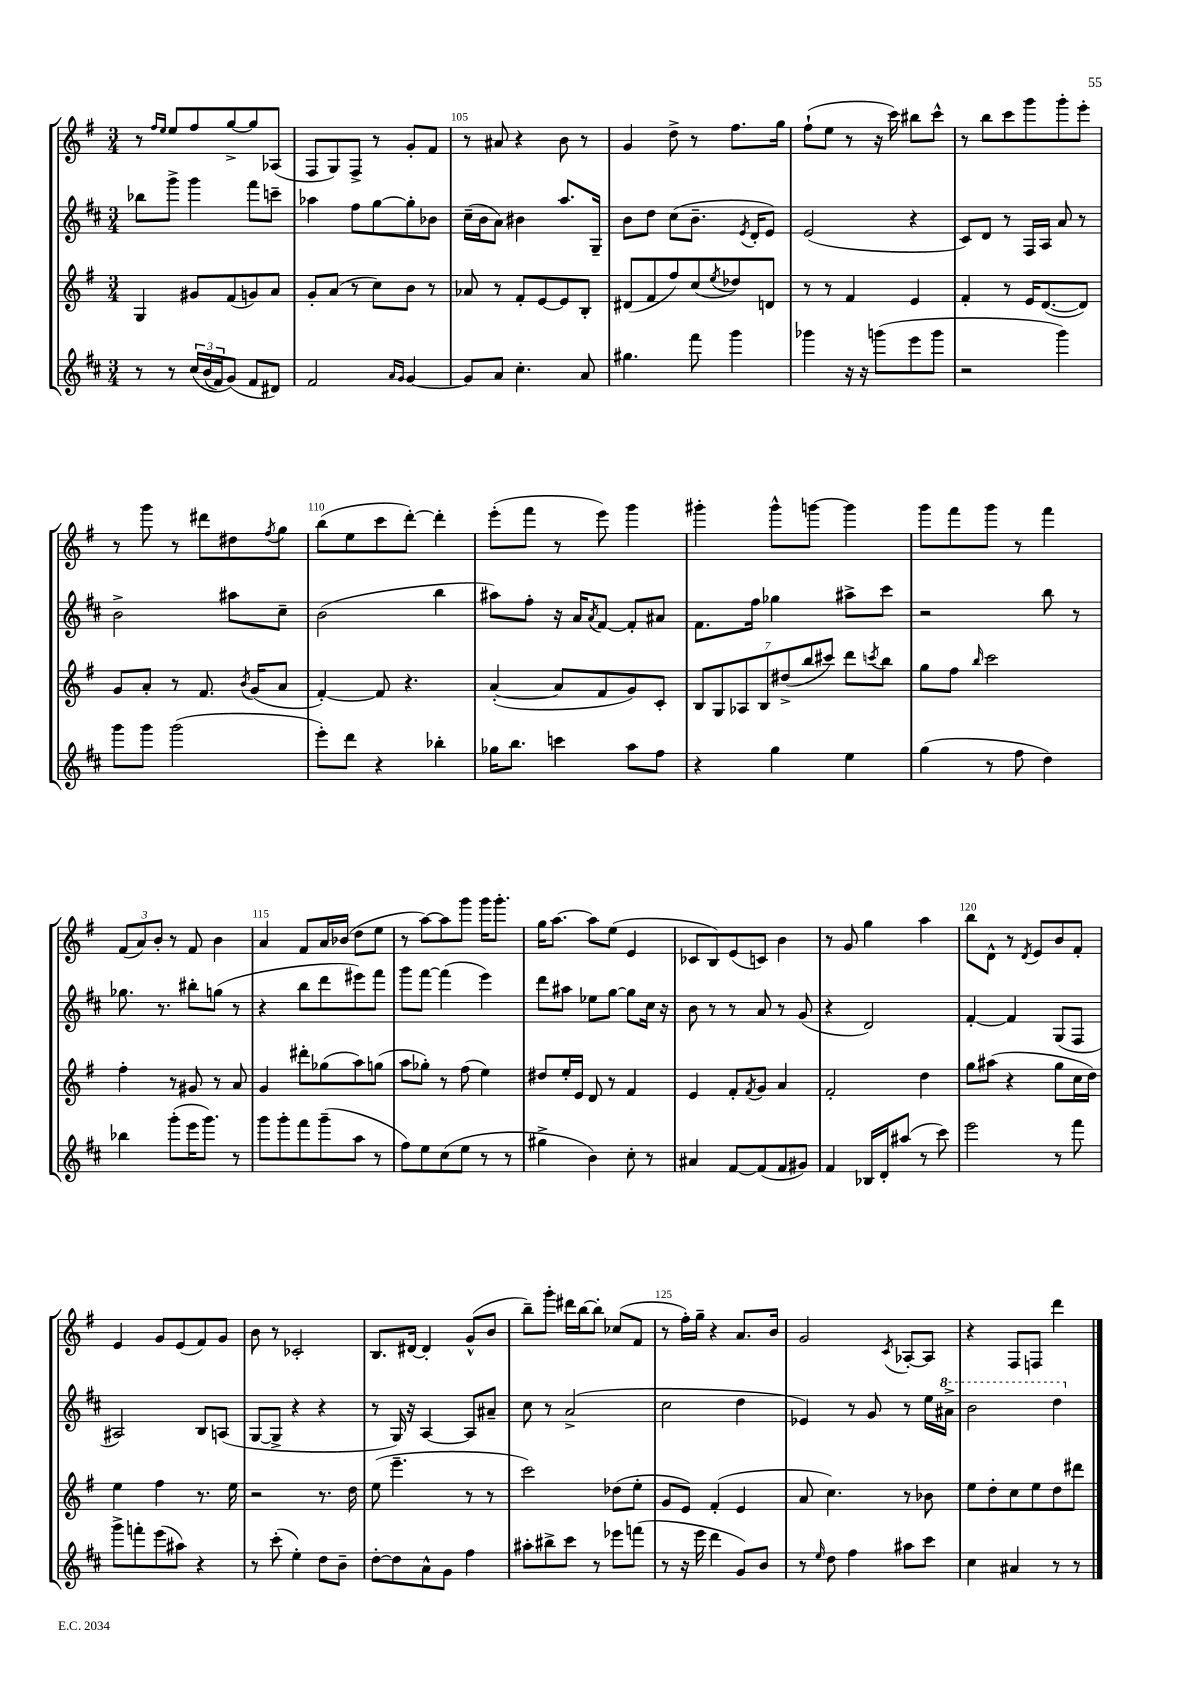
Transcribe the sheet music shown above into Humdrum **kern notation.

**kern	**kern	**kern	**kern
*staff4	*staff3	*staff2	*staff1
*clefG2	*clefG2	*clefG2	*clefG2
*k[f#c#]	*k[f#]	*k[f#c#]	*k[f#]
*M3/4	*M3/4	*M3/4	*M3/4
8r	4G/	8bb-\L	8r
.	.	.	16qqff#/LL
.	.	.	16qqee/JJ
8r	.	8ggg^\J	8ee/L
&(24cc#/LL	8g#/L	4ggg\	8ff#/
(24b/	.	.	.
24f#/J)	.	.	.
(8g/J&)	(8f#/	.	[8gg^/
8f#/L	8g/)	8fff#\L	8gg/]
8d#/J)	8a/J	8ccc~\J	(8A-/J
=	=	=	=
2f#/	8g'/L	4aa-\	8F#/L
.	(8a/J	.	8G/)
.	8r	8ff#\L	8F#^/J
.	8cc\L)	[8gg\	8r
16qqa/LL	.	.	.
16qqg/JJ	.	.	.
[4g/	8b\J	8gg'\]	8g'/L
.	8r	8b-\J	8f#/J
=	=	=	=
8g/]L	8a-/	(16cc#~\LL	8r
.	.	16b\J	.
8a/J	8r	8a\J)	8a#/
4.cc#'\	8f#'/L	4b#\	4r
.	[8e/	.	.
.	8e/]	8.aa/L	8b\
8a/	8B'/J	.	8r
.	.	16G~/Jk	.
=	=	=	=
4.gg#\	(8d#/L	8b\L	4g/
.	8f#/	8dd\J	.
.	8ff#/)	(8cc#\L	8dd^\
8fff#\	(8cc/	8.b~\J	8r
.	8qee/	.	.
4ggg\	8dd-/)	.	8.ff#\L
.	.	8qe/	.
.	.	16d'/LK	.
.	8d/J	8e/J)	.
.	.	.	16gg\Jk
=	=	=	=
4ggg-\	8r	(2e/	(8ff#`\L
.	8r	.	8ee\J
16r	4f#/	.	8r
16r	.	.	.
(8ggg\L	.	.	16r
.	.	.	16ccc\)
8eee\	4e/	4r	8bb#\L
8ggg\J	.	.	8ccc^^\J
=	=	=	=
2r	4f#'/	8c#/L)	8r
.	.	8d/J	8bb\L
.	8r	8r	8ccc\
.	16e/LK	16F#/LL	8ggg\
.	([8.d/	16A/JJ	.
4ggg\)	.	8a/	8ggg'\
.	8d/]J)	8r	8eee'\J
=	=	=	=
8ggg\L	8g/L	2b^\	8r
8ggg\J	8a'/J	.	8ggg\
(2ggg\	8r	.	8r
.	8.f#/	.	8ddd#\L
.	.	8aa#\L	8dd#\
.	8qb/	.	.
.	(16g/LK	.	.
.	.	.	8qff#/
.	8a/J	8cc#~\J	8gg\J
=	=	=	=
8eee'\L)	[4f#'/)	(2b\	(8bb\L
8ddd\J	.	.	8ee\
4r	8f#/]	.	8ccc\
.	4.r	.	[8ddd'\J)
4bb-'\	.	4bb\	4ddd'\]
=	=	=	=
16gg-\LK	([4a'/	8aa#\L)	(8eee'\L
8.bb\J	.	.	.
.	.	8ff#'\J	8fff#\J
4ccc\	8a/]L	16r	8r
.	.	16a/LK	.
.	.	8qa/	.
.	8f#/	[8f#/J	8eee\)
8aa\L	8g/)	8f#'/]L	4ggg\
8ff#\J	8c'/J	8a#/J	.
=	=	=	=
4r	14B/L	8.f#\L	4ggg#'\
.	14G/	.	.
.	14A-/	.	.
.	.	16ff#\Jk	.
.	14B/	.	.
4gg\	.	4gg-\	8ggg#^^\L
.	(14dd#^/	.	.
.	14bb/	.	.
.	.	.	[8ggg\J
.	14ccc#/J)	.	.
4ee\	8ddd\L	8aa#^\L	4ggg\]
.	8qccc/	.	.
.	8bb\J	8ccc#\J	.
=	=	=	=
(4gg\	8gg\L	2r	8ggg\L
.	8ff#\J	.	8fff#\
.	16qqbb/	.	.
8r	2ccc\	.	8ggg\J
8ff#\	.	.	8r
4dd\)	.	8bb\	4fff#\
.	.	8r	.
=	=	=	=
4bb-\	4ff#'\	8.gg-\	(12f#/L
.	.	.	12a/)
.	.	.	12b'/J
.	.	8.r	.
(8ggg'\L	8r	.	8r
16eee\K	8g#/	8bb#'\L	8f#/
8.ggg\J)	.	.	.
.	8r	(8gg\J	4b\
8r	8a/	8r	.
=	=	=	=
8ggg\L	4g/	4r	4a/
8ggg'\	.	.	.
8fff#\	8ddd#'\L	8bb\L	8f#/L
(8ggg~\	(8gg-\	8ddd\	16a/L
.	.	.	(16b-/JJ
8aa\J	8aa\)	8eee#\)	8dd\L
8r	(8gg\J	8fff#\J	8ee\J
=	=	=	=
8ff#\L)	8aa\L	8ggg\L	8r
8ee\	8gg-'\J)	[8fff#\J	[8aa\L)
(8cc#\	8r	(4fff#\]	8aa\]
8ee\J	(8ff#\	.	8ggg\J
8r	4ee\)	4eee\)	16ggg\LK
.	.	.	8.ggg'\J
8r	.	.	.
=	=	=	=
4gg#^\	8dd#/L	8ddd\L	16gg\LK
.	.	.	[8.aa\J
.	16ee'/L	8aa#\J	.
.	16e/JJ	.	.
4b\)	8d/	8ee-\L	8aa\]L
.	8r	[8gg\J	(8ee\J
8cc#'\	4f#/	8gg\]L	4e/
8r	.	16cc#\Jk	.
.	.	16r	.
=	=	=	=
4a#/	4e/	8b\	8c-/L
.	.	8r	8B/)
[8f#/L	8f#'/L	8r	(8e/
.	8qf#/	.	.
(8f#/]	8g/J	8a/	8c/J)
8f#/	4a/	8r	4b\
8g#/J)	.	(8g/	.
=	=	=	=
4f#/	2f#'/	4r	8r
.	.	.	8g/
16B-/LL	.	2d/)	4gg\
16d'/J	.	.	.
(8aa#/J	.	.	.
8r	4dd\	.	4aa\
8ccc#\)	.	.	.
=	=	=	=
2eee\	8gg\L	[4f#'/	8bb\L
.	(8aa#\J	.	8d^^\J
.	4r	4f#/]	8r
.	.	.	8qd/
.	.	.	8e/L
8r	8gg\L	(8G/L	8b/
8fff#\	16cc\L	8F#/J	8f#'/J
.	16dd\JJ)	.	.
=	=	=	=
8ggg^\L	4ee\	2A#/)	4e/
8fff'\	.	.	.
(8eee\	4ff#\	.	8g/L
8aa#\J)	.	.	(8e/
4r	8.r	8B/L	8f#/)
.	.	(8A/J	8g/J
.	16ee\	.	.
=	=	=	=
8r	2r	[8G/L	8b\
(8ccc#'\	.	8G^/]J	8r
4ee'\)	.	4r	2c-'/
8dd\L	8.r	4r	.
8b~\J	.	.	.
.	16dd\	.	.
=	=	=	=
[8dd'\L	(8ee\	8r	8.B/L
8dd\]	4.eee~\	16G/)	.
.	.	16r	[16d#/Jk
8a^^\	.	[4A/	4d#'/]
8g\J	.	.	.
4ff#\	8r	8A/]L	(8g^^/L
.	8r	8a#~/J	8b/J
=	=	=	=
8aa#'\L	2ccc\)	8cc#\	8bb~\L)
8bb#^\	.	8r	8ggg'\J
8ccc#\J	.	(2a^/	16ddd#\LL
.	.	.	[16bb\J
8r	.	.	8bb'\]J
8eee-\L	(8dd-\L	.	(8cc-/L
(8fff\J	8ee'\J	.	8f#/J
=	=	=	=
8r	8g/L	2cc#\	8r
16r	8e/J)	.	16ff#'\LL)
16eee\	.	.	16gg~\JJ
4ddd\	(4f#'/	.	4r
8g/L)	4e/	4dd\	8.a/L
8b/J	.	.	.
.	.	.	16b/Jk
=	=	=	=
8r	8a/	4e-/)	2g/
16qqee/	.	.	.
8dd\	4.cc\)	.	.
4ff#\	.	8r	.
.	.	8g/	.
.	.	.	8qc/
8aa#\L	8r	8r	[8A-'/L
8ccc#\J	8b-\	16ee\LL	8A-/]J
.	.	16aa#^\JJ	.
=	=	=	=
4cc#\	8ee\L	2bb\	4r
.	8dd'\	.	.
4a#/	8cc\	.	8F#/L
.	8ee\	.	8F/J
8r	8dd\	4ddd\	4ddd\
8r	8ddd#\J	.	.
==	==	==	==
*-	*-	*-	*-
